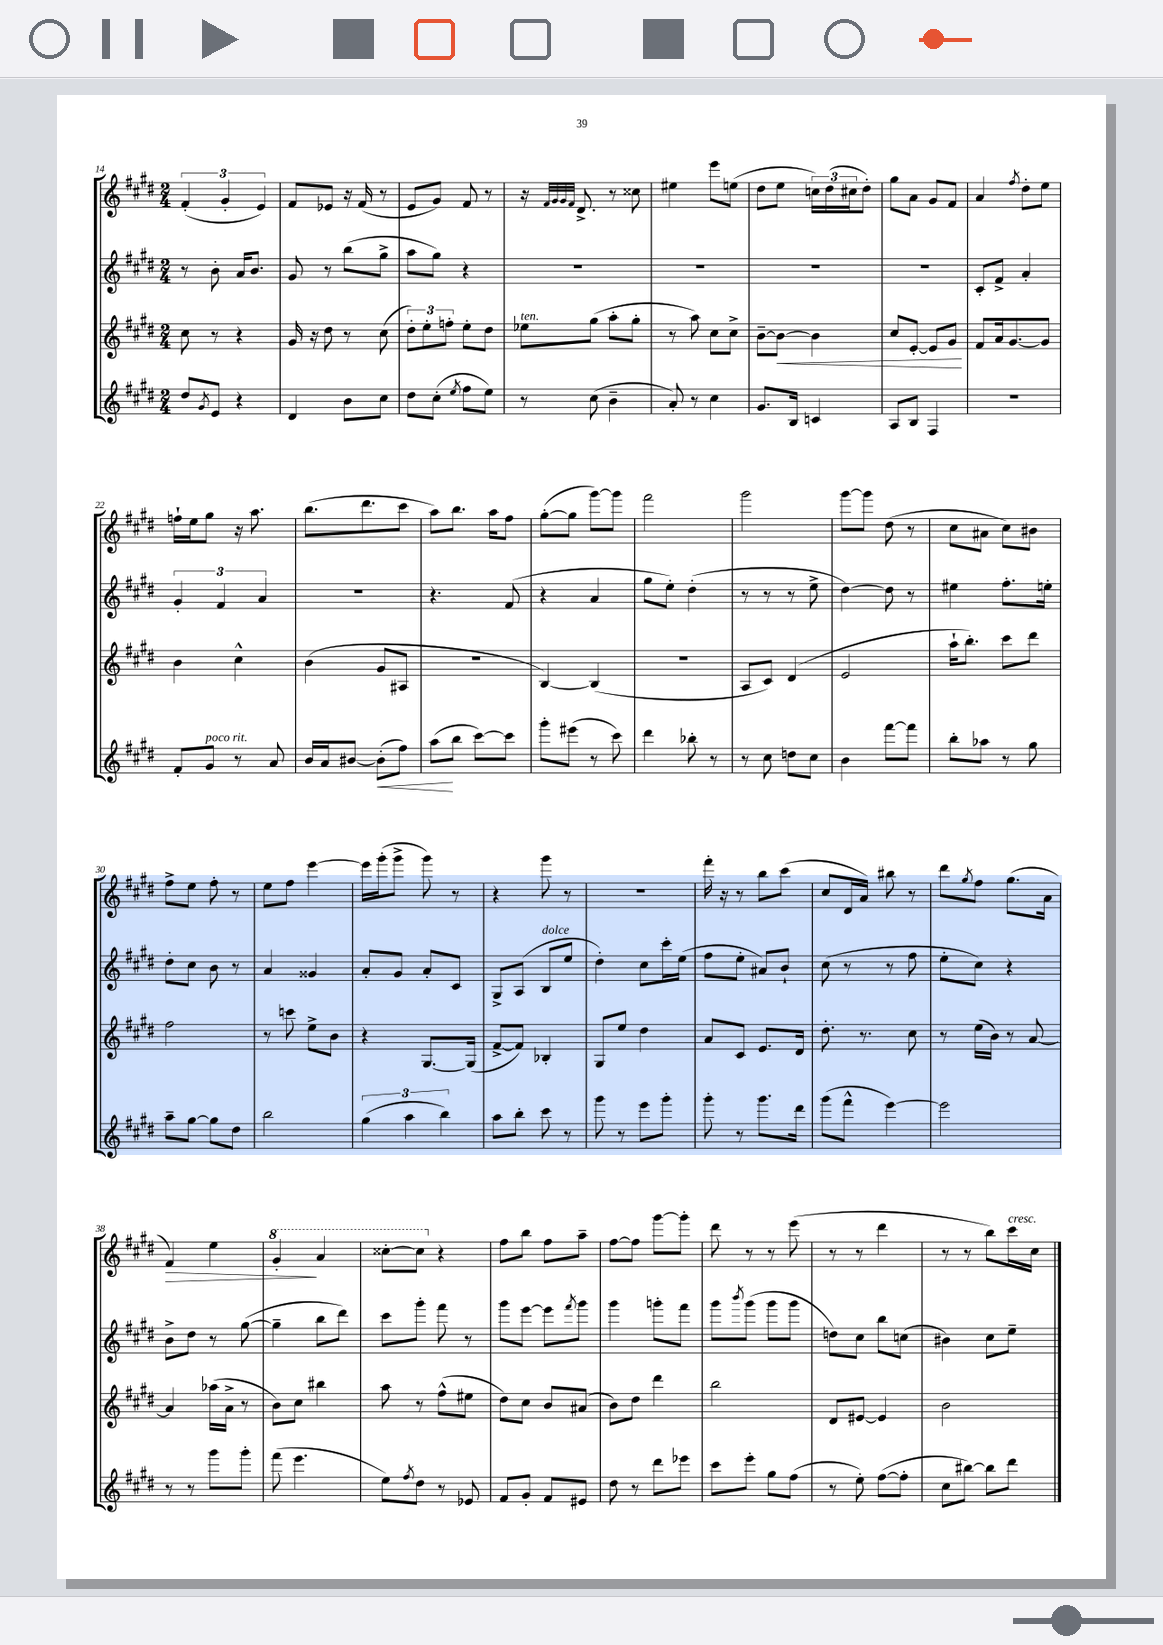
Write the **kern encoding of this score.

**kern	**kern	**kern	**kern
*staff4	*staff3	*staff2	*staff1
*clefG2	*clefG2	*clefG2	*clefG2
*k[f#c#g#d#]	*k[f#c#g#d#]	*k[f#c#g#d#]	*k[f#c#g#d#]
*M2/4	*M2/4	*M2/4	*M2/4
8dd#/L	8cc#\	8r	(6f#'/
8qg#/	.	.	.
8e/J	8r	8b'\	.
.	.	.	6g#'/
4r	4r	16a/LK	.
.	.	8.b/J	.
.	.	.	6e/)
=	=	=	=
4d#/	16g#/	8g#/	8f#/L
.	16r	.	.
.	8dd#\	8r	8e-/J
8b\L	8r	(8bb\L	16r
.	.	.	(16f#/
8cc#\J	(8cc#\	8gg#^\J	8r
=	=	=	=
8dd#\L	12dd#'\L)	8aa\L	8e/L
.	12ee'\	.	.
(8cc#'\J	.	8gg#\J)	8g#/J)
.	12ff'\J	.	.
8qee/	.	.	.
8ff#\L	8ee'\L	4r	8f#/
8ee\J)	8dd#\J	.	8r
=	=	=	=
8r	8ee-\L	2r	16r
.	.	.	32qqf#/LLL
.	.	.	32qqg#/
.	.	.	32qqg#/
.	.	.	32qqf#/JJJ
.	.	.	8.d#^/
(8cc#\	(8gg#\J	.	.
4b~\	8aa'\L	.	8r
.	8gg#'\J	.	8cc##\
=	=	=	=
8a'/)	8r	2r	4ee#\
8r	8aa\)	.	.
4cc#\	8cc#\L	.	8eee\L
.	8cc#^\J	.	(8ee\J
=	=	=	=
8.g#/L	[8b~\L	2r	8dd#\L
.	8b\_J	.	8ee\J
16B/Jk	.	.	.
4c/	4b\]	.	24cc\LL)
.	.	.	(24dd#\
.	.	.	24cc#\J
.	.	.	8dd#'\J)
=	=	=	=
8A/L	8cc#/L	2r	8gg#\L
8B/J	[8e'/J	.	8a\J
4F#/	8e/]L	.	8g#/L
.	8g#/J	.	8f#/J
=	=	=	=
2r	8f#/L	8c#'/L	4a/
.	16a/k	8f#^/J	.
.	[8.g#/	.	.
.	.	.	8qff#/
.	.	4a'/	8dd#'\L
.	8g#/]J	.	8ee\J
=	=	=	=
8f#'/L	4b\	6g#'/	16ff`\LL
.	.	.	16ee\J
8g#/J	.	.	8gg#\J
.	.	6f#/	.
8r	4cc#^^\	.	16r
.	.	.	8.aa\
.	.	6a/	.
8a/	.	.	.
=	=	=	=
16b/LL	(4b\	2r	(8.bb\L
16a/J	.	.	.
[8b#/J	.	.	.
.	.	.	8.ddd#\
(8b#'\]L	8g#/L	.	.
8ff#\J)	8A#/J	.	8ccc#\J
=	=	=	=
(8aa\L	2r	4.r	8aa\L)
8bb\J	.	.	8.bb\J
[8ccc#\L)	.	.	.
.	.	.	16aa\LK
8ccc#\]J	.	(8f#/	8ff#\J
=	=	=	=
8ggg#'\L	[4B/)	4r	([8gg#'\L
(8eee#\J	.	.	8gg#\]J
8r	(4B/]	4a/	[8ggg#\L)
8ccc#\)	.	.	8ggg#\]J
=	=	=	=
4ddd#\	2r	8gg#\L	2fff#\
.	.	8ee'\J)	.
8bb-'\	.	(4dd#'\	.
8r	.	.	.
=	=	=	=
8r	8A/L	8r	2ggg#\
8cc#\	8c#/J)	8r	.
8dd\L	(4d#/	8r	.
8cc#\J	.	8ee^\	.
=	=	=	=
4b\	2e/	[4dd#\)	[8ggg#\L
.	.	.	8ggg#\]J
[8fff#\L	.	8dd#\]	(8dd#\
8fff#\]J	.	8r	8r
=	=	=	=
8bb'\L	16aa`\LK	4ee#\	8cc#\L
.	8.bb'\J)	.	.
8aa-\J	.	.	8a#\J
8r	8ccc#\L	8.ff#'\L	8cc#\L)
8gg#\	8ddd#\J	.	8b#\J
.	.	16ee'\Jk	.
=	=	=	=
8aa~\L	2ff#\	8dd#'\L	8ff#^\L
[8gg#\J	.	8cc#\J	8ee\J
8gg#\]L	.	8b\	8ff#'\
8dd#\J	.	8r	8r
=	=	=	=
2bb\	8r	4a/	8ee\L
.	8ccc\	.	8ff#\J
.	8ee^\L	4g##/	[4eee\
.	8b\J	.	.
=	=	=	=
(6gg#\	4r	8a'/L	16eee\]LL
.	.	.	(16ggg#'\J
.	.	8g#/J	8ggg#^\J
6aa\	.	.	.
.	[8.G#/L	8a'/L	8ggg#\)
6bb\)	.	.	.
.	.	8c#/J	8r
.	(16G#/]Jk	.	.
=	=	=	=
8aa\L	[8f#^/L	8G#^/L	4r
8bb'\J	8f#/]J)	(8A/J	.
8ccc#\	4B-'/	8B/L	8ggg#\
8r	.	8ee/J	8r
=	=	=	=
8ggg#\	8G#/L	4dd#'\)	2r
8r	8ee/J	.	.
8eee\L	4dd#\	8cc#\L	.
8ggg#'\J	.	16ccc#'\L	.
.	.	(16ee\JJ	.
=	=	=	=
8ggg#'\	8a/L	8ff#\L	16fff#'\
.	.	.	16r
8r	8c#/J	8ee'\J	8r
8.ggg#\L	8.e/L	8a#/L)	8bb\L
.	.	8b`/J	(8ccc#\J
16ddd#\Jk	16d#/Jk	.	.
=	=	=	=
(8ggg#\L	8.dd#'\	(8cc#\	8cc#/L
8fff#^^\J	.	8r	16d#/L
.	8.r	.	16a/JJ)
[4eee\)	.	8r	8bb#\
.	8cc#\	8ff#\	8r
=	=	=	=
2eee\]	8r	8ee'\L	8ddd#\L
.	.	.	8qgg#/
.	(16ee\LL	8cc#\J)	8ff#\J
.	16b\JJ)	.	.
.	8r	4r	(8.gg#\L
.	[8a/	.	.
.	.	.	16a\Jk
=	=	=	=
8r	4a/]	8b^\L	4f#/)
8r	.	8dd#\J	.
8ggg#\L	(16aa-\LL	8r	4ee\
.	16a^\JJ	.	.
8ggg#'\J	8r	([8gg#\	.
=	=	=	=
(8fff#\	8b\L)	4gg#~\]	4gg#'/
4.eee\	8cc#\J	.	.
.	4bb#\	8bb\L	4aa/
.	.	8ddd#\J)	.
=	=	=	=
8ee\L)	8aa\	8ccc#\L	[8ccc##'\L
8qff#/	.	.	.
8dd#\J	8r	8ggg#'\J	8ccc##\]J
8r	(8ff#^^\L	8fff#\	4r
8e-/	8ee#\J	8r	.
=	=	=	=
8f#/L	8dd#\L)	8ggg#\L	8ff#\L
8g#'/J	8cc#\J	[8eee\J	8bb\J
8f#/L	8b/L	8eee\]L	8ff#\L
.	.	8qfff#/	.
8e#/J	(8a#/J	8ggg#\J	8aa~\J
=	=	=	=
8dd#\	8b\L)	4ggg#\	[8ff#\L
8r	8dd#\J	.	8ff#\]J
8ddd#\L	4ddd#\	8ggg'\L	[8ggg#\L
8eee-\J	.	8fff#\J	8ggg#'\]J
=	=	=	=
8ccc#\L	2bb\	8ggg#\L	8ddd#\
.	.	8qbbb/	.
8eee'\J	.	(8ggg#\J	8r
8gg#\L	.	8ggg#\L	8r
(8ff#\J	.	8ggg#\J	(8eee\
=	=	=	=
8r	8d#/L	8dd\L)	8r
8ee'\)	[8e#/J	8cc#\J	8r
([8ff#\L	4e#/]	8bb\L	4ddd#\
8ff#'\]J	.	(8cc\J	.
=	=	=	=
8cc#\L	2b\	4b#\)	8r
[8bb#\J)	.	.	8r
8bb#\]L	.	8cc#\L	8bb\L)
8ddd#\J	.	8ee~\J	16ccc#\L
.	.	.	16cc#\JJ
==	==	==	==
*-	*-	*-	*-
